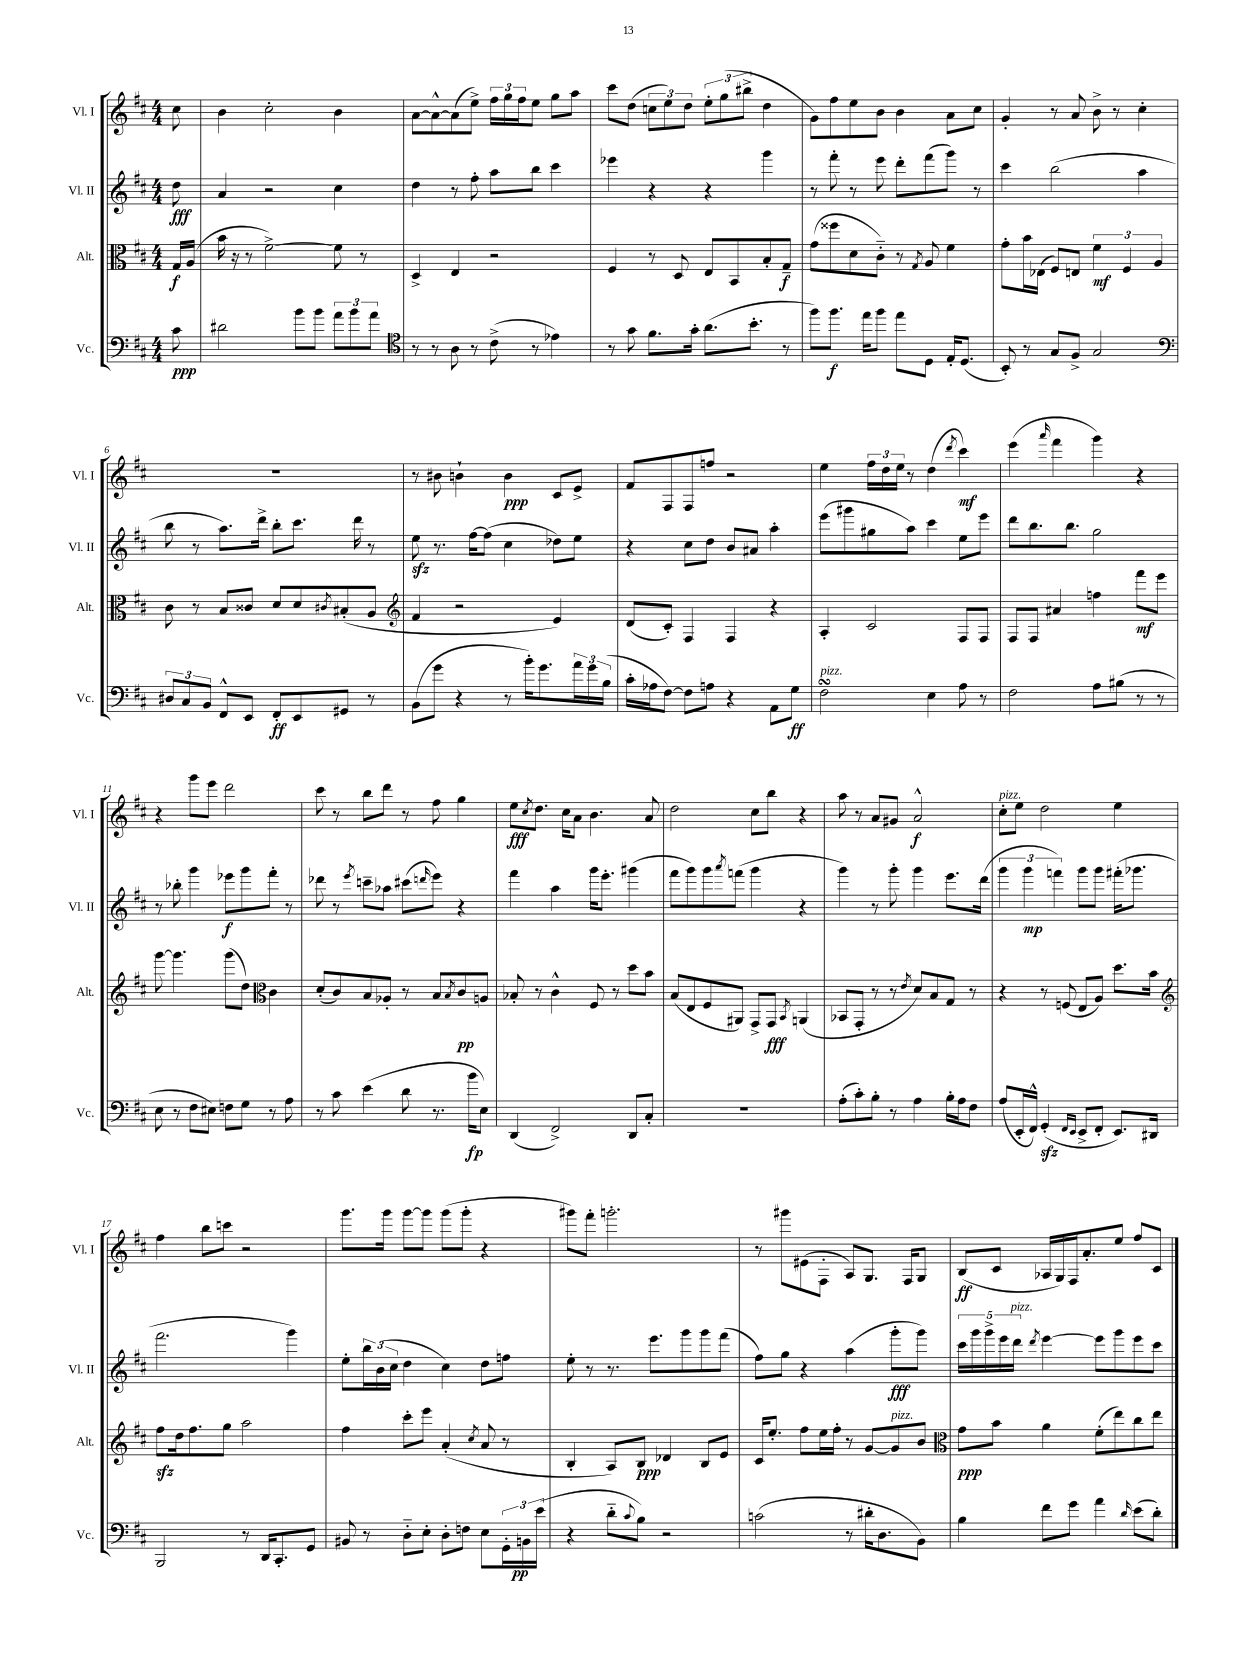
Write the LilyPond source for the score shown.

<<
\new StaffGroup <<
\new Staff = "s0" \with { instrumentName = "Vl. I" shortInstrumentName = "Vl. I" } {
    \clef treble \key d \major \numericTimeSignature \time 4/4 \partial 8
    cis''8 |
    b'4 cis''2-. b'4 |
    a'8~ a'8~-^ a'8( e''8->) \tuplet 3/2 { fis''16 g''16 fis''16 } e''8 g''8 a''8 |
    cis'''8 d''8( \tuplet 3/2 { c''8 e''8) d''8 } \tuplet 3/2 { e''8-. g''8( bis''8-> } d''4 |
    g'8) fis''8 e''8 b'8 b'4 a'8 cis''8 |
    g'4-. r8 a'8 b'8-> r8 cis''4-. |
    R1 |
    r8 bis'8 b'4-! b'4\ppp cis'8 e'8-> |
    fis'8 fis8 fis8 f''8 r2 |
    e''4 \tuplet 3/2 { fis''16 d''16 e''16 } r8 d''4( \acciaccatura { d'''8 } cis'''4\mf) |
    e'''4( \grace { a'''16 } fis'''4 g'''4) r4 |
    r4 g'''8 e'''8 d'''2 |
    cis'''8 r8 b''8 d'''8 r8 fis''8 g''4 |
    e''8\fff \acciaccatura { cis''8 } d''8. cis''16 a'8 b'4. a'8 |
    d''2 cis''8 b''8 r4 |
    a''8 r8 a'8 gis'8 a'2-^\f |
    cis''8-.^\markup { \italic "pizz." } e''8 d''2 e''4 |
    fis''4 b''8 c'''8 r2 |
    g'''8. g'''16 g'''8~ g'''8 g'''8( g'''8-. r4 |
    gis'''8) fis'''8-. g'''2.-. |
    r8 gis'''8 eis'8( fis8-. a8) g8. fis16 g8 |
    b8\ff( cis'8 aes16 g16) fis16 a'8.-. e''8 fis''8 cis'8 \bar "|." |
}
\new Staff = "s1" \with { instrumentName = "Vl. II" shortInstrumentName = "Vl. II" } {
    \clef treble \key d \major \numericTimeSignature \time 4/4 \partial 8
    d''8\fff |
    a'4 r2 cis''4 |
    d''4 r8 fis''8-. a''8 b''8 cis'''4 |
    ees'''4 r4 r4 g'''4 |
    r8 fis'''8-. r8 e'''8 d'''8-. fis'''8( g'''8) r8 |
    cis'''4 b''2( a''4 |
    b''8 r8 a''8.) d'''16-> b''8-. cis'''8. d'''16 r8 |
    e''8\sfz r8. fis''16~ fis''8( cis''4 des''8) e''8 |
    r4 cis''8 d''8 b'8 ais'8 a''4-. |
    e'''8( gis'''8 gis''8 a''8) cis'''4 e''8 e'''8 |
    d'''8 b''8. b''8. g''2 |
    r8 bes''8-. g'''4 ees'''8\f g'''8 fis'''8-. r8 |
    des'''8 r8 \acciaccatura { e'''8 } c'''8-- aes''8 cis'''8( \grace { d'''16 } e'''8) r4 |
    fis'''4 a''4 g'''16 e'''8.-. gis'''4( |
    fis'''8 g'''8) g'''8 \acciaccatura { a'''8 } f'''8( g'''4 r4 |
    g'''4) r8 g'''8-. g'''4 e'''8. d'''16( |
    \tuplet 3/2 { g'''4 g'''4\mp f'''4) } g'''8 g'''8 fis'''16-.( ges'''8. |
    fis'''2. g'''4) |
    e''8-. \tuplet 3/2 { b''16 b'16( cis''16 } d''4 cis''4) d''8 f''8 |
    e''8-. r8 r8. e'''8. g'''8 g'''8 fis'''8( |
    fis''8) g''8 r4 a''4( g'''8-.\fff g'''8) |
    \tuplet 5/4 { cis'''16 g'''16 g'''16-> e'''16 d'''16^\markup { \italic "pizz." } } \acciaccatura { d'''8 } e'''4~ e'''8 g'''8 e'''8 cis'''8 \bar "|." |
}
\new Staff = "s2" \with { instrumentName = "Alt." shortInstrumentName = "Alt." } {
    \clef alto \key d \major \numericTimeSignature \time 4/4 \partial 8
    g16\f a16( |
    b'16 r16 r8 fis'2~->) fis'8 r8 |
    d4-> e4 r2 |
    fis4 r8 d8 e8 b,8 b8-. g8--\f |
    g'8( fisis''8 d'8 cis'8-_) r8 \acciaccatura { g8 } a8 fis'4 |
    g'8-. b'16 ees16( fis8) e8 \tuplet 3/2 { fis'4\mf fis4 a4 } |
    cis'8 r8 b8 cisis'8 d'8 d'8 \acciaccatura { cis'8 } bis8-.( a8 |
    \clef treble fis'4 r2 e'4) |
    d'8( cis'8-.) fis4 fis4 r4 |
    a4-. cis'2 fis8 fis8 |
    fis8 fis8 ais'4 f''4 fis'''8\mf e'''8 |
    g'''8~ g'''4. g'''8( d''8) \clef alto cis'4 |
    d'8-.( cis'8) b8 aes8-. r8 b8 \acciaccatura { b8 } cis'8\pp a8 |
    bes8-. r8 cis'4-^ fis8 r8 d''8 b'8 |
    b8( e8 fis8 ais,8) g,8-> g,8\fff \acciaccatura { b,8 } a,4( |
    bes,8 g,8-. r8 r8 \acciaccatura { e'8 } d'8) b8 g8 r8 |
    r4 r8 f8( e8 a8) d''8. b'16 |
    \clef treble fis''8\sfz d''16 fis''8. g''8 a''2 |
    fis''4 cis'''8-. e'''8 a'4-.( \acciaccatura { cis''8 } a'8 r8 |
    b4-. a8) b8\ppp des'4 b8 e'8 |
    cis'16 e''8.-. fis''8 e''16 fis''16-. r8 g'8~ g'8^\markup { \italic "pizz." } b'8 |
    \clef alto g'8\ppp b'8 a'4 fis'8-.( e''8) cis''8 e''8 \bar "|." |
}
\new Staff = "s3" \with { instrumentName = "Vc." shortInstrumentName = "Vc." } {
    \clef bass \key d \major \numericTimeSignature \time 4/4 \partial 8
    cis'8\ppp |
    dis'2 b'8 b'8 \tuplet 3/2 { a'8 b'8 a'8 } |
    \clef tenor r8 r8 a8 r8 cis'8->( r8 ees'4) |
    r8 g'8 fis'8. g'16-. a'8.( b'8.-. r8 |
    fis''8) fis''8.\f e''16 fis''8 e''8 d8 e16-. d8.( |
    b,8-.) r8 g8 fis8-> g2 |
    \clef bass \tuplet 3/2 { dis8 cis8 b,8 } fis,8-^ e,8 fis,8-.\ff e,8 gis,8 r8 |
    b,8( g'8 r4 r8 b'16-.) g'8. \tuplet 3/2 { a'16 g'16 b16( } |
    cis'16-. aes16 fis8~) fis8 a8 r4 a,8 g8\ff |
    fis2\turn^\markup { \italic "pizz." } e4 a8 r8 |
    fis2 a8 bis8( r8 r8 |
    e8 r8 fis8 eis8) f8 g8 r8 a8 |
    r8 cis'8 e'4( d'8 r8. b'16\fp e8) |
    d,4( fis,2->) d,8 cis8-. |
    R1 |
    a8-.( cis'8-.) b8-. r8 a4 b16-. a16 fis8 |
    a8( e,16-. fis,16-^) g,4-.\sfz( \grace { fis,16 e,16 } e,8-> fis,8-. e,8.) dis,16 |
    b,,2 r8 d,16 cis,8.-. g,8 |
    bis,8 r8 d8-_ e8-. d8-. f8 e8 \tuplet 3/2 { g,16-. b,16\pp e'16( } |
    r4 d'8-_ \appoggiatura { cis'8 } b8) r2 |
    c'2( r8 dis'16-. d8. b,8) |
    b4 fis'8 g'8 a'4 \grace { d'16 } e'8( d'8-.) \bar "|." |
}
>>
>>
